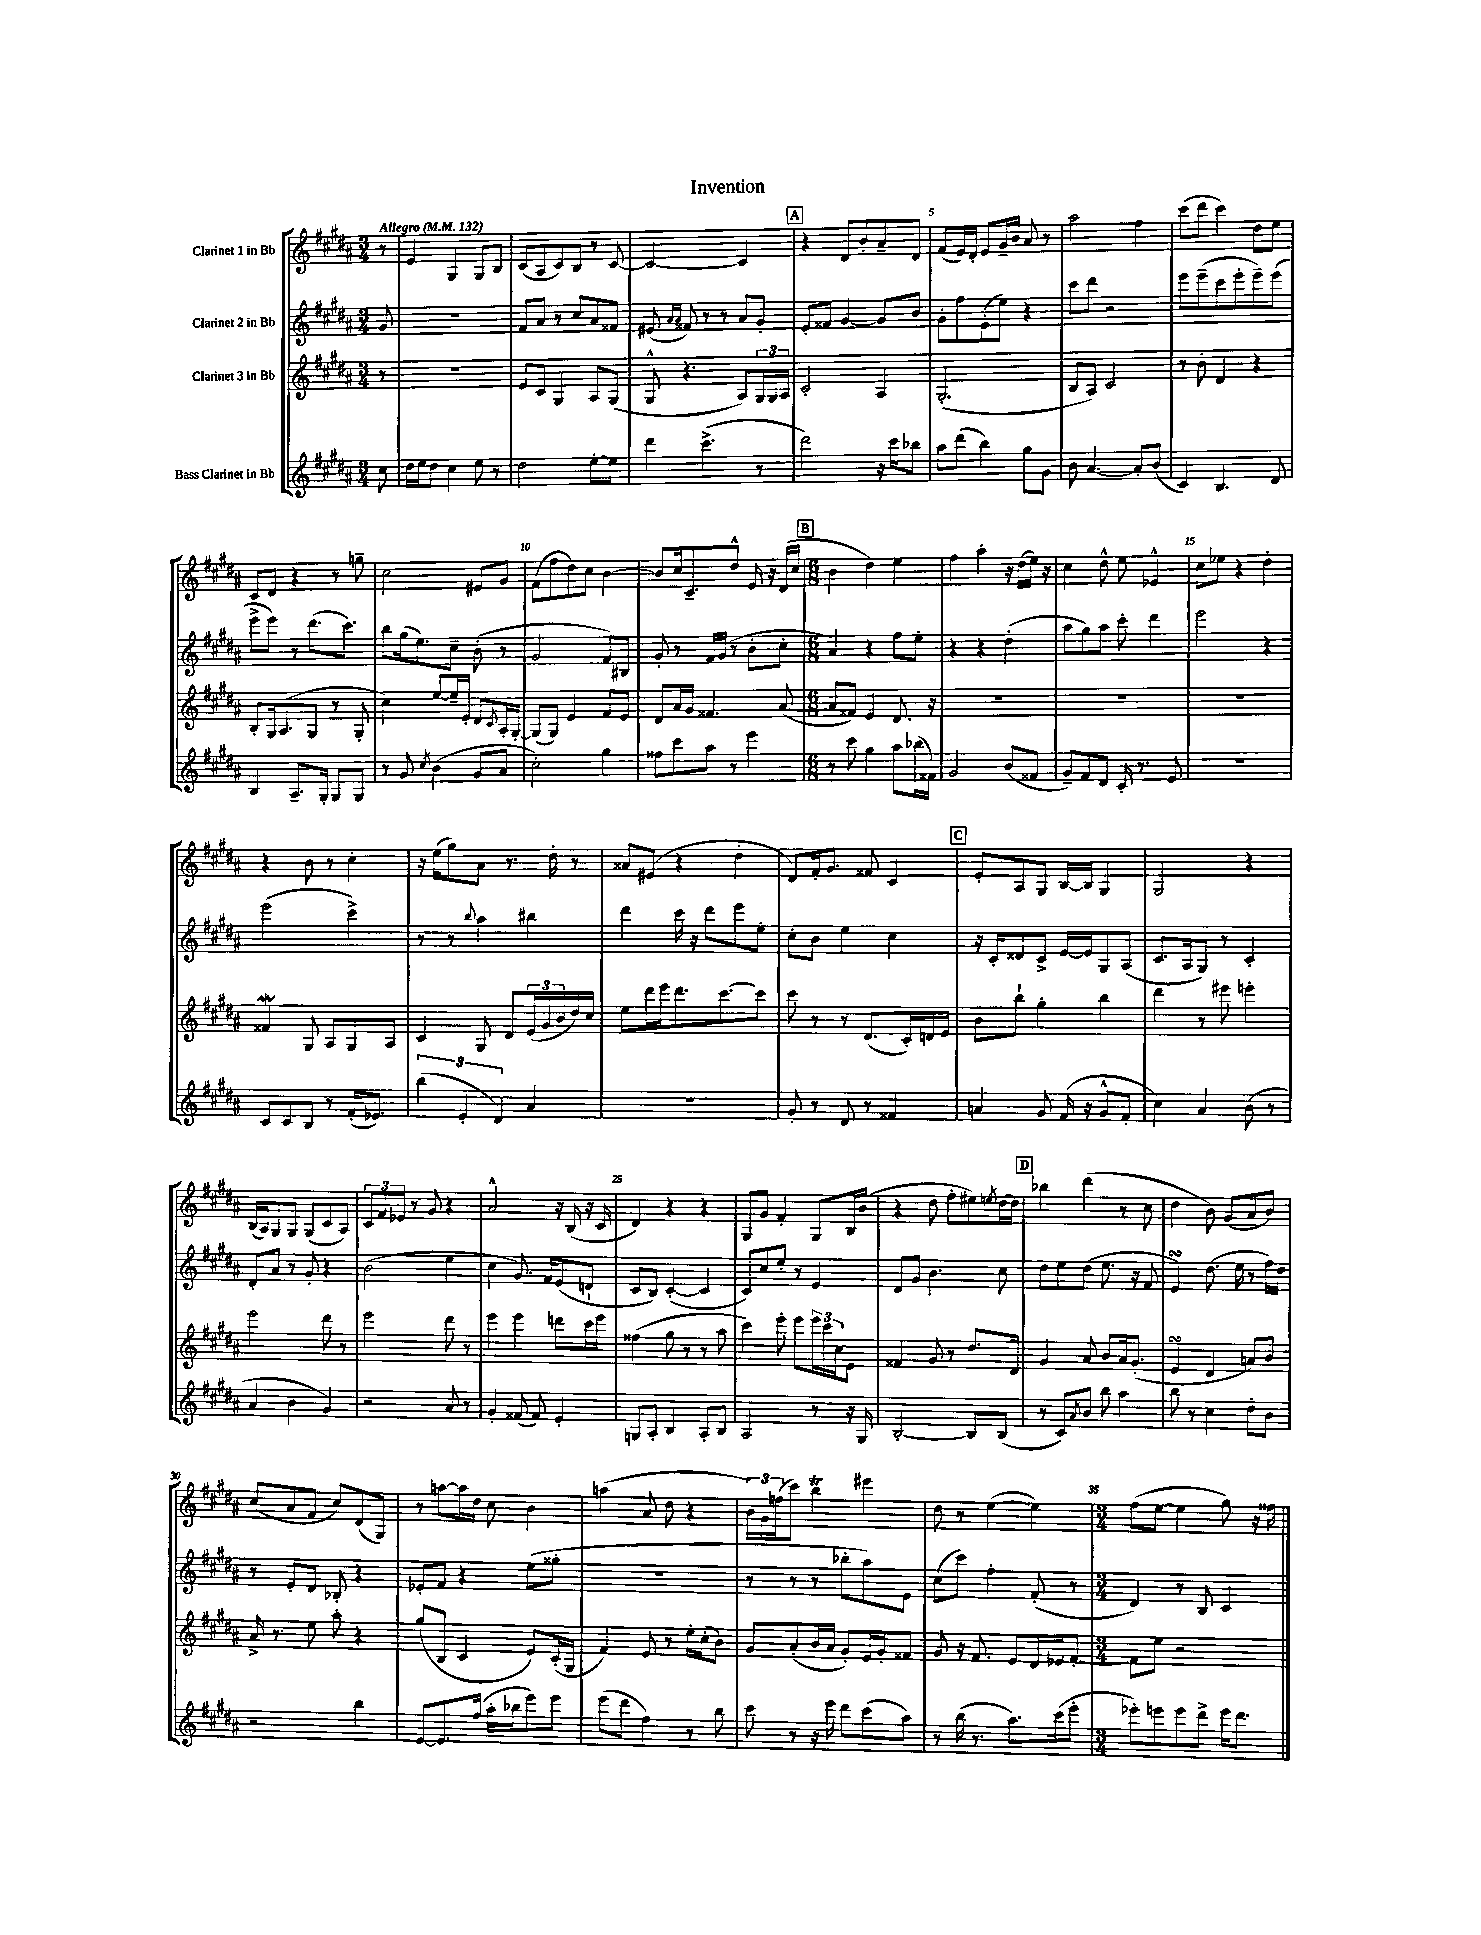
\header { title = "Invention" }
<<
\new StaffGroup <<
\new Staff = "s0" \with { instrumentName = "Clarinet 1 in Bb" } {
    \clef treble \key b \major \numericTimeSignature \time 3/4 \partial 8 \tempo "Allegro" 4 = 132
    r8 |
    e'4 gis4 gis8 b8 |
    cis'8( ais8 cis'8) b8 r8 cis'8~ |
    cis'2~ cis'4 |
    \mark \markup { \box "A" } r4 dis'8 b'8-. ais'8-- dis'8 |
    fis'8( e'16) dis'16-. e'8 gis'16-- b'16 ais'8 r8 |
    ais''2 fis''4 |
    cis'''8( dis'''8 cis'''4) dis''8 e''8 |
    cis'8 dis'8 r4 r8 g''8-- |
    cis''2 eis'8 gis'8 |
    fis'8( fis''8 dis''8) cis''8 b'4~ |
    b'8 cis''16 cis'8.-- dis''8-^ e'16 r16 dis'16( cis''16 |
    \mark \markup { \box "B" } \numericTimeSignature \time 6/8 b'4 dis''4) e''4 |
    fis''4 ais''4-. r16 dis''16( e''16) r16 |
    cis''4 dis''8-^ e''8 ees'4-^ |
    cis''8 ees''8 r4 dis''4-. |
    r4 b'8 r8 cis''4-. |
    r16 e''16( gis''8) ais'8 r8. dis''16-. r8 |
    aisis'8 eis'8( r4 dis''4-. |
    dis'8) fis'16-. gis'8. fisis'8 cis'4 |
    \mark \markup { \box "C" } e'8-. ais8 gis8 b16~ b16 gis4 |
    gis2 r4 |
    b16( ais16) gis8 gis8 gis8( cis'8 ais8) |
    \tuplet 3/2 { cis'8 fis'8 ees'8 } r8 gis'8 r4 |
    ais'2-^ r16 b16( r16 cis'16 |
    dis'4) r4 r4 |
    gis8 gis'8 fis'4-. gis8 b16 b'16( |
    r4 dis''8 fis''8-. eis''8) \acciaccatura { e''8 } dis''16~ dis''16 |
    \mark \markup { \box "D" } bes''4 dis'''4( r8 cis''8 |
    dis''4 b'8) gis'8( ais'8 b'8) |
    cis''8( ais'8 fis'8 cis''8) dis'8( gis8) |
    r8 a''8~ a''16 dis''16 cis''8 b'4 |
    a''4( ais'8 dis''8 r4 |
    \tuplet 3/2 { b'16) gis'16 f''16( } cis'''8) b''4\trill eis'''4 |
    dis''8 r8 e''4~( e''4) |
    \numericTimeSignature \time 3/4 fis''8( e''8~ e''4 gis''8) r16 fisis''16 \bar "|." |
}
\new Staff = "s1" \with { instrumentName = "Clarinet 2 in Bb" } {
    \clef treble \key b \major \numericTimeSignature \time 3/4 \partial 8
    gis'8 |
    R2. |
    fis'8 ais'8 r8 cis''8 ais'8 fisis'8 |
    eis'8( \grace { ais'16 ais'16 } fisis'8) r8 r8 ais'8 gis'8-. |
    \mark \markup { \box "A" } e'8-. fisis'8 gis'4~ gis'8 b'8 |
    gis'8-. fis''8 e'8-.( e''8) r4 |
    cis'''8 dis'''8 r2 |
    e'''8 e'''8--( cis'''8 e'''8-. e'''8--) e'''8( |
    e'''8-> e'''8) r8 dis'''8.( cis'''8.) |
    b''8 gis''16( e''8.) cis''8-- b'8-.( r8 |
    gis'2 fis'8) bis8 |
    gis'8-. r8 fis'16 gis'16( r8 b'8-. cis''8-. |
    \mark \markup { \box "B" } \numericTimeSignature \time 6/8 ais'4) r4 fis''8 e''8-. |
    r4 r4 dis''4-.( |
    ais''8 gis''8) ais''8 cis'''8-. dis'''4 |
    e'''2 r4 |
    e'''2( cis'''4->) |
    r8 r8 \appoggiatura { b''8 } ais''4 bis''4 |
    dis'''4 cis'''16 r16 dis'''8 e'''8 e''8-. |
    cis''8-. b'8 e''4 cis''4 |
    \mark \markup { \box "C" } r16 cis'16-. disis'8 cis'8-> e'16~ e'16 gis8 ais8( |
    cis'8. ais16 gis8) r8 cis'4-. |
    dis'8-. ais'8 r8 gis'8-. r4 |
    b'2( e''4 |
    cis''4 gis'8.) fis'16 e'8( d'8-! |
    cis'8 b8) cis'4~-.( cis'4 |
    cis'8) cis''8 e''8-. r8 e'4 |
    dis'8 gis'8 b'4. cis''8 |
    \mark \markup { \box "D" } dis''8 e''8 dis''8( e''8. r16 fis'8 |
    e'4\turn) dis''8.( e''16 r8 fis''16) dis''16 |
    r8 e'8-. dis'8 bes8-. r4 |
    ees'8-. fis'8 r4 e''8( gisis''8-. |
    R2. |
    r8 r8 r8 bes''8-. ais''8) e'8 |
    cis''8( cis'''8) fis''4-. fis'8-.( r8 |
    \numericTimeSignature \time 3/4 dis'4) r8 b8 cis'4 \bar "|." |
}
\new Staff = "s2" \with { instrumentName = "Clarinet 3 in Bb" } {
    \clef treble \key b \major \numericTimeSignature \time 3/4 \partial 8
    r8 |
    R2. |
    e'8 cis'8 gis4 ais8 gis8( |
    gis8-^ r4. ais8) \tuplet 3/2 { gis16 gis16 ais16 } |
    \mark \markup { \box "A" } cis'2-. ais4 |
    gis2.-.( |
    b8 ais8) cis'2 |
    r8 b'8-. dis'4 r4 |
    b8-. gis16 ais8.( gis8 r8 gis8-. |
    cis''4) e''8~ e''16-- e'16-. dis'8 \acciaccatura { cis'8 } ais16-. gis16~-. |
    gis8( gis8) e'4 fis'8 e'8 |
    dis'8 ais'16 gis'16 fisis'4. ais'8~( |
    \mark \markup { \box "B" } \numericTimeSignature \time 6/8 ais'8 fisis'8) e'4 dis'8. r16 |
    R2. |
    R2. |
    R2. |
    fisis'4\mordent gis8 ais8 gis8 ais8 |
    cis'4 gis8 dis'8 \tuplet 3/2 { e'16( gis'16 b'16 } dis''16) cis''16 |
    e''8 dis'''16 e'''16 dis'''8. cis'''8.~ cis'''8 |
    cis'''8 r8 r8 dis'8.( cis'16-.) d'16 e'16 |
    \mark \markup { \box "C" } b'8 b''8-! gis''4-. b''4 |
    dis'''4 r8 eis'''8 e'''4-. |
    e'''2 dis'''8 r8 |
    e'''2 dis'''8 r8 |
    e'''4 e'''4 d'''8 cis'''16 e'''16 |
    fisis''4( gis''8 r8 r8 ais''8 |
    cis'''4) e'''8-. e'''8 \tuplet 3/2 { e'''16 cis'''16 cis''16 } e'8 |
    fisis'4 gis'8 r8 dis''8. dis'16 |
    \mark \markup { \box "D" } gis'4 ais'8 b'8 ais'16 gis'8.-.( |
    e'4\turn dis'4 a'8) b'8 |
    ais'16-> r8. e''8 ais''8-. r4 |
    gis''8( b8 cis'4 e'8) cis'16-.( gis16 |
    fis'4) e'8 r8 e''16-. cis''16-.( b'8) |
    gis'8 ais'8-.( b'16 ais'16 gis'8-.) e'16 gis'16-. fisis'8 |
    gis'8 r16 fis'8. e'8 dis'16 ees'16 fis'8~-. |
    \numericTimeSignature \time 3/4 fis'8 e''8 r2 \bar "|." |
}
\new Staff = "s3" \with { instrumentName = "Bass Clarinet in Bb" } {
    \clef treble \key b \major \numericTimeSignature \time 3/4 \partial 8
    cis''8 |
    dis''16 e''16 dis''8 cis''4 e''8 r8 |
    dis''2 e''8~-. e''8 |
    dis'''4 cis'''4.->( r8 |
    \mark \markup { \box "A" } dis'''2) r16 cis'''16 bes''8 |
    ais''8 dis'''8( b''4) gis''8 gis'8 |
    b'8 ais'4.~ ais'8-. b'8( |
    cis'4) b4. dis'8 |
    b4 ais8.-- gis16-. gis8 gis8 |
    r8 gis'8 \acciaccatura { cis''8 } b'4( gis'8 ais'8 |
    cis''2-.) gis''4 |
    fisis''8 cis'''8 ais''8 r8 e'''4 |
    \mark \markup { \box "B" } \numericTimeSignature \time 6/8 r8 cis'''8 gis''4 ais''8 bes''16( fisis'16) |
    gis'2 b'8( fisis'8 |
    gis'8--) fis'8 dis'8 cis'16-. r8. e'8 |
    R2. |
    cis'8 cis'8 b8 r8 fis'16-.( ees'8.) |
    \tuplet 3/2 { b''4( e'4-. dis'4) } ais'4 |
    R2. |
    gis'8-. r8 dis'8 r8 fisis'4 |
    \mark \markup { \box "C" } a'4 gis'8 fis'16( r16 gis'8-^ fis'8-. |
    cis''4) ais'4 b'8( r8 |
    ais'4 b'4 gis'4) |
    r2 ais'8 r8 |
    gis'4-. fisis'8( fisis'8) e'4-. |
    g8 ais8-. b4 ais8-. b8 |
    ais2 r8 r16 gis16 |
    b2~-. b8 b8( |
    \mark \markup { \box "D" } r8 cis'8) \acciaccatura { ais'8 } b'8 b''8 ais''4 |
    b''8 r8 cis''4 dis''8-. b'8 |
    r2 b''4 |
    e'8~ e'8. fis''16( ais''16-. bes''16 e'''8) e'''8 |
    e'''8( dis'''8 fis''4) r8 b''8 |
    cis'''8 r8 r16 e'''16 dis'''8 cis'''8( ais''8) |
    r8 b''16( r8. ais''8.) cis'''16( e'''8-. |
    \numericTimeSignature \time 3/4 ees'''8-.) e'''8 e'''8 dis'''8-> e'''16 dis'''8. \bar "|." |
}
>>
>>
\layout { \context { \Score \override BarNumber.break-visibility = ##(#f #t #t) barNumberVisibility = #(every-nth-bar-number-visible 5) } }
